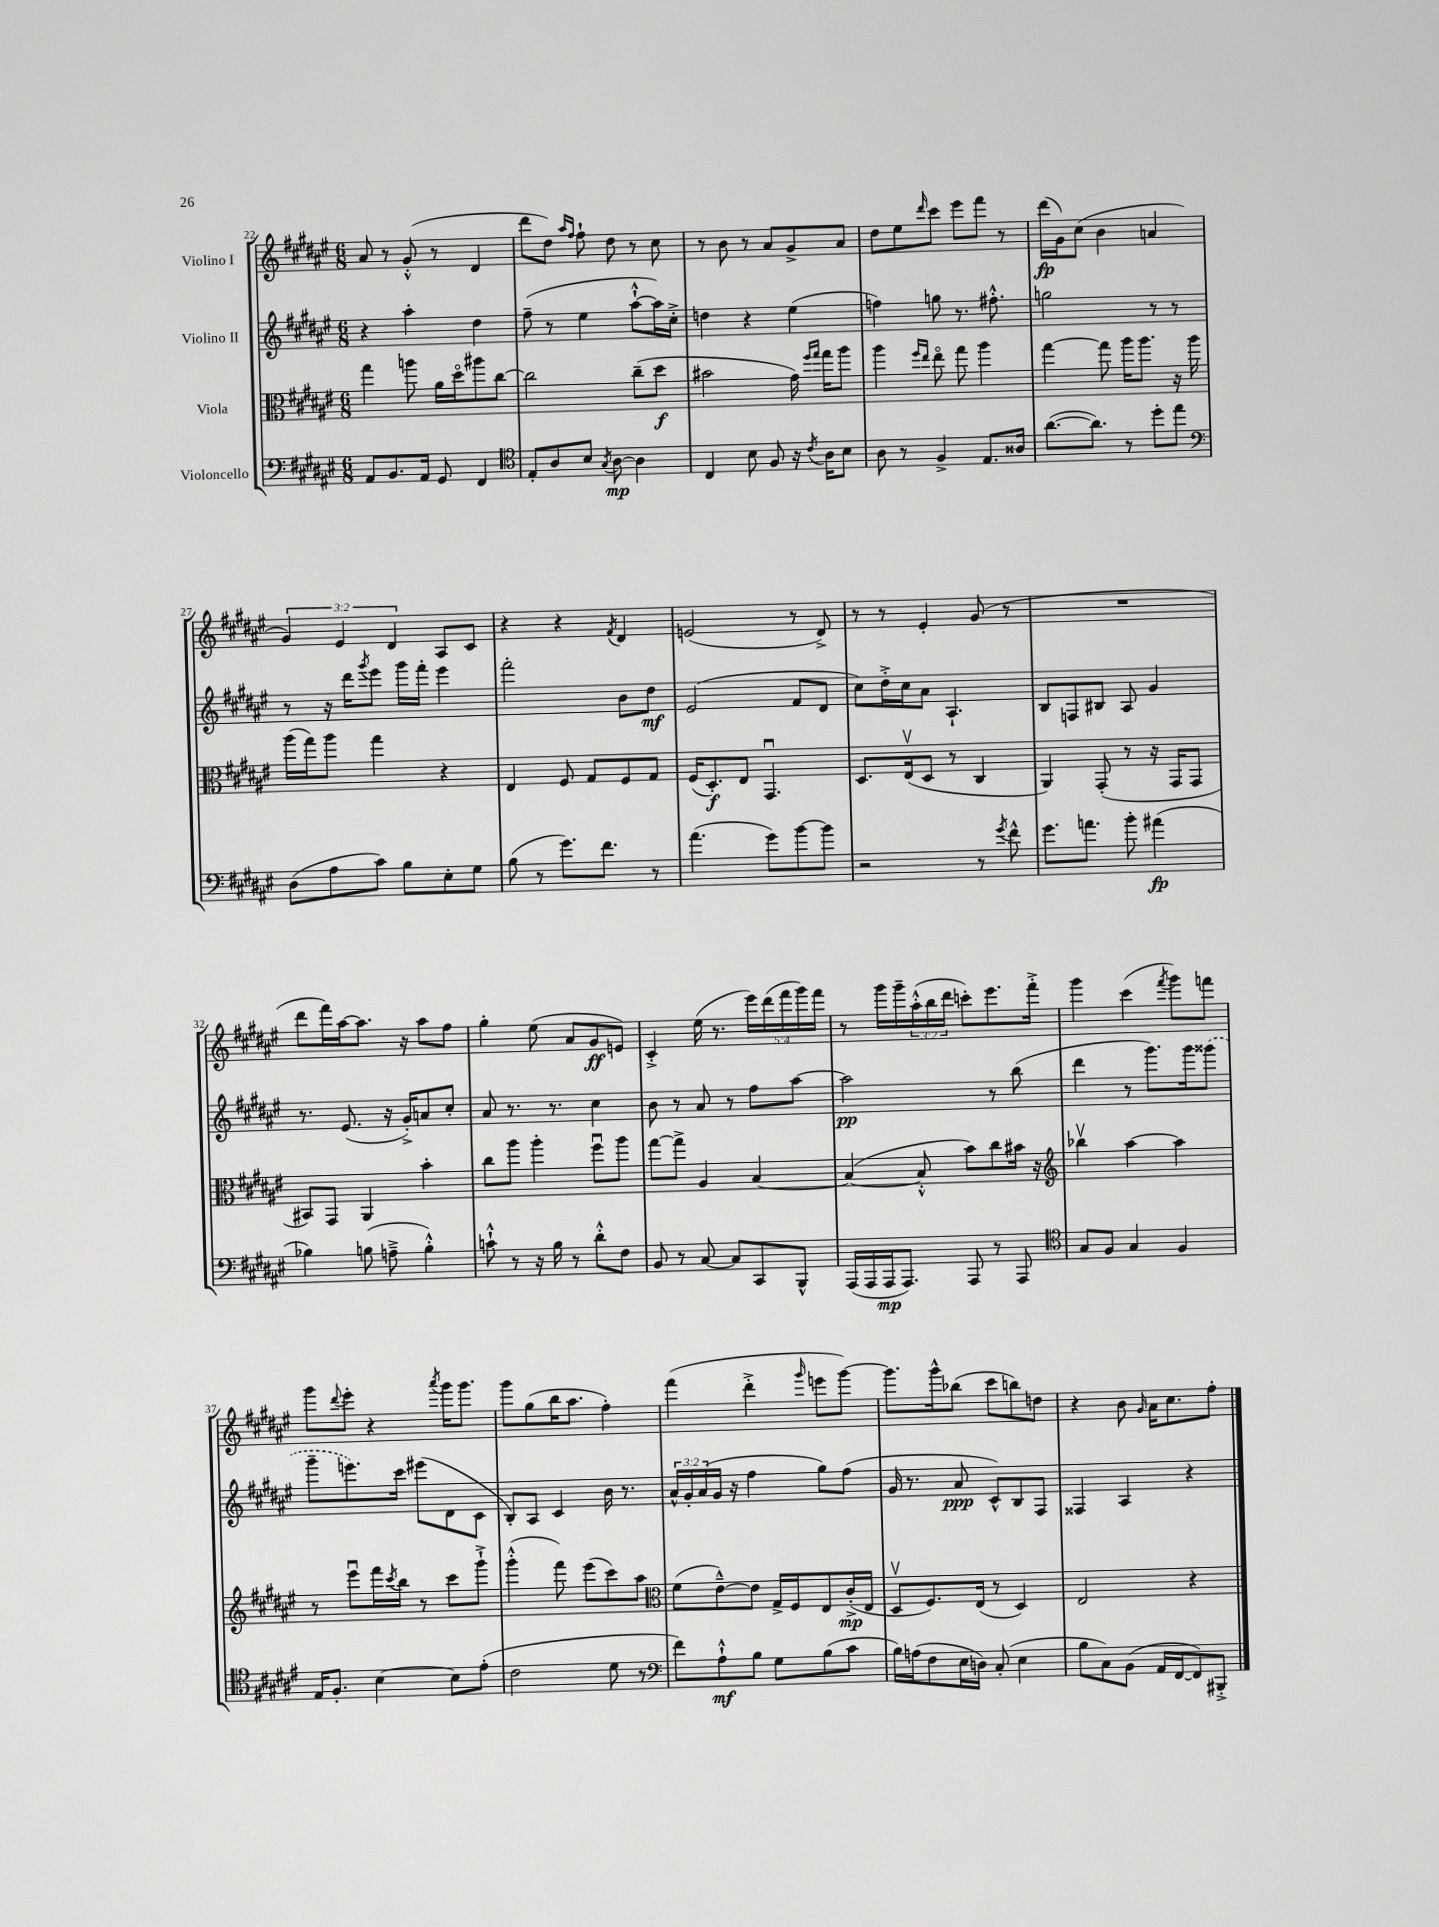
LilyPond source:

<<
\new StaffGroup <<
\new Staff = "s0" \with { instrumentName = "Violino I" } {
    \clef treble \key fis \major \numericTimeSignature \time 6/8 \override Staff.TupletNumber.text = #tuplet-number::calc-fraction-text
    ais'8 r8 gis'8-.-^( r8 dis'4 |
    dis'''8 dis''8) \grace { ais''16 fis''16 } fis''8-! dis''8 r8 cis''8 |
    r8 b'8 r8 ais'8 gis'8-> ais'8 |
    dis''8 eis''8 \grace { dis'''16 } cis'''8 eis'''8 fis'''8 r8 |
    dis'''16\fp( gis'16) cis''8( b'4 a'4 |
    \tuplet 3/2 { gis'4) eis'4 dis'4 } ais8 cis'8 |
    r4 r4 \acciaccatura { fis'8 } dis'4 |
    e'2( r8 dis'8->) |
    r8 r8 eis'4-. gis'8( r8 |
    R2. |
    dis'''8 fis'''16) ais''16~ ais''8. r16 ais''8 fis''8 |
    gis''4-. eis''8( ais'8 gis'8\ff e'8) |
    cis'4-.-> eis''16( r8. \tuplet 5/4 { eis'''16) dis'''16( fis'''16 gis'''16) fis'''16 } |
    r8 gis'''16 gis'''16-- \tuplet 3/2 { ais''16-.-^( b''16 dis'''16 } c'''8-.) eis'''8. fis'''16-.-> |
    gis'''4 cis'''4( \acciaccatura { fis'''8 } gis'''8) f'''8 |
    gis'''8 \appoggiatura { dis'''8 } eis'''8-. r4 \acciaccatura { ais'''8 } gis'''16 gis'''8. |
    gis'''8 gis''8( b''16 ais''8. fis''4-.) |
    fis'''4( dis'''4-.-> \grace { gis'''16 } e'''8 gis'''8~) |
    gis'''8. gis'''16-^ bes''8( cis'''8 b''8) d''8 |
    r4 b'8 \grace { gis'16 } ais'16 cis''8. fis''8-. \bar "|." |
}
\new Staff = "s1" \with { instrumentName = "Violino II" } {
    \clef treble \key fis \major \numericTimeSignature \time 6/8 \override Staff.TupletNumber.text = #tuplet-number::calc-fraction-text
    r4 ais''4-. dis''4 |
    fis''8--( r8 eis''4 ais''8~-!-^ ais''16) cis''16-.-> |
    d''4 r4 eis''4( |
    f''4) g''8 r8. fis''8.-.-^ |
    g''2 r8 r8 |
    r8 r16 dis'''16 \acciaccatura { gis'''8 } eis'''8 gis'''16 fis'''16-. eis'''4 |
    fis'''2-. b'8 dis''8\mf |
    eis'2( fis'8 dis'8 |
    cis''8) dis''16-.-> cis''16 ais'8 ais4.-! |
    b8 f8 bis8 ais8 gis'4 |
    r8. eis'8.( r16 gis'16-.->) a'8 cis''8-. |
    ais'8 r8. r8. cis''4 |
    b'8 r8 ais'8 r8 fis''8 ais''8~ |
    ais''2\pp r8 b''8( |
    dis'''4 r8 gis'''8.) gis'''16 \once \slurDashed gisis'''8( |
    gis'''8-- e'''8.) cis'''16 eis'''8( dis'8 cis'8 |
    b8-.) ais8 cis'4 b'16 r8. |
    \tuplet 3/2 { ais'16-^ gis'16-. ais'16( } gis'16 r16 fis''4 gis''8) fis''8( |
    gis'16 r8. ais'8\ppp cis'8-^) b8 fis8 |
    fisis4 ais4 r4 \bar "|." |
}
\new Staff = "s2" \with { instrumentName = "Viola" } {
    \clef alto \key fis \major \numericTimeSignature \time 6/8
    gis''4 a''8 ais'16 dis''16\flageolet ais''8 cis''8~ |
    cis''2 cis''8--( dis''8\f |
    bis'2 gis'16) \grace { fis''16 gis''16 } gis''16 ais''8 |
    ais''4 \grace { fis''16 eis''16 } eis''8\flageolet gis''8 ais''4 |
    gis''4~ gis''8 ais''16 ais''8. r16 ais''16 |
    ais''16( gis''16) ais''8 gis''4 r4 |
    eis4 fis8 gis8 fis8 gis8 |
    fis16( dis8.-.\f) eis8 gis,4.\downbow |
    dis8. eis16\upbow( dis8 r8 cis4 |
    ais,4) gis,8-.( r8 r16 gis,16 gis,8 |
    bis,8) gis,8 ais,4 b'4-. |
    cis''8 ais''8 ais''4-. fis''8\downbow ais''8 |
    gis''8~ gis''8-> ais4 b4~ |
    b4~( b8-.-^ b'8) cis''8 bis'16 r16 |
    \clef treble bes''4\upbow ais''4~ ais''4 |
    r8 eis'''8\downbow fis'''16 \acciaccatura { cis'''8 } b''16 r8 cis'''8 gis'''8-!-> |
    gis'''4-.-^( fis'''8) eis'''8( cis'''8) ais''8 |
    \clef alto fis'8( eis'8~---^) eis'8 gis16-> fis16 eis8 cis'16-.->\mp( eis16 |
    dis8\upbow fis8.) eis16( r8 dis4) |
    eis2 r4 \bar "|." |
}
\new Staff = "s3" \with { instrumentName = "Violoncello" } {
    \clef bass \key fis \major \numericTimeSignature \time 6/8
    ais,8 b,8. ais,16 gis,8 fis,4 |
    \clef tenor eis8-. ais8 b8 \acciaccatura { gis8 } ais8~\mp ais4 |
    cis4 b8 fis8 r16 \acciaccatura { cis'8 } ais16 b8 |
    ais8 r8 fis4-> eis8. aisis16 |
    ais'8.~( ais'8.) r8 dis''8-. eis''8 |
    \clef bass dis8( ais8 cis'8) b8 eis8-. gis8 |
    b8( r8 gis'8.) fis'8. r8 |
    ais'4.( gis'8) b'8~ b'8 |
    r2 r8 \acciaccatura { gis'8 } fis'8-^ |
    gis'8. a'8. b'8-. ais'4\fp( |
    bes4) b8( a8---> b4-.-^) |
    c'8-!-^ r8 r16 b16 r8 dis'8-.-^ fis8 |
    b,8 r8 cis8~ cis8 cis,8 b,,8-^ |
    ais,,16( ais,,16 ais,,16\mp ais,,8.) ais,,8 r8 ais,,8 |
    \clef tenor gis8 fis8 gis4 fis4 |
    eis16 fis8.-. b4~ b8 eis'8-.( |
    cis'2 dis'8 r8 |
    \clef bass fis'8) ais8-!-^\mf b8 gis8 b8( cis'8 |
    b16) a16( fis8 eis16 d16) cis8-.( eis4 |
    b8 cis8) b,8( ais,16 fis,16~ fis,8) bis,,8-.-> \bar "|." |
}
>>
>>
\layout { \context { \Score currentBarNumber = #22 } }
